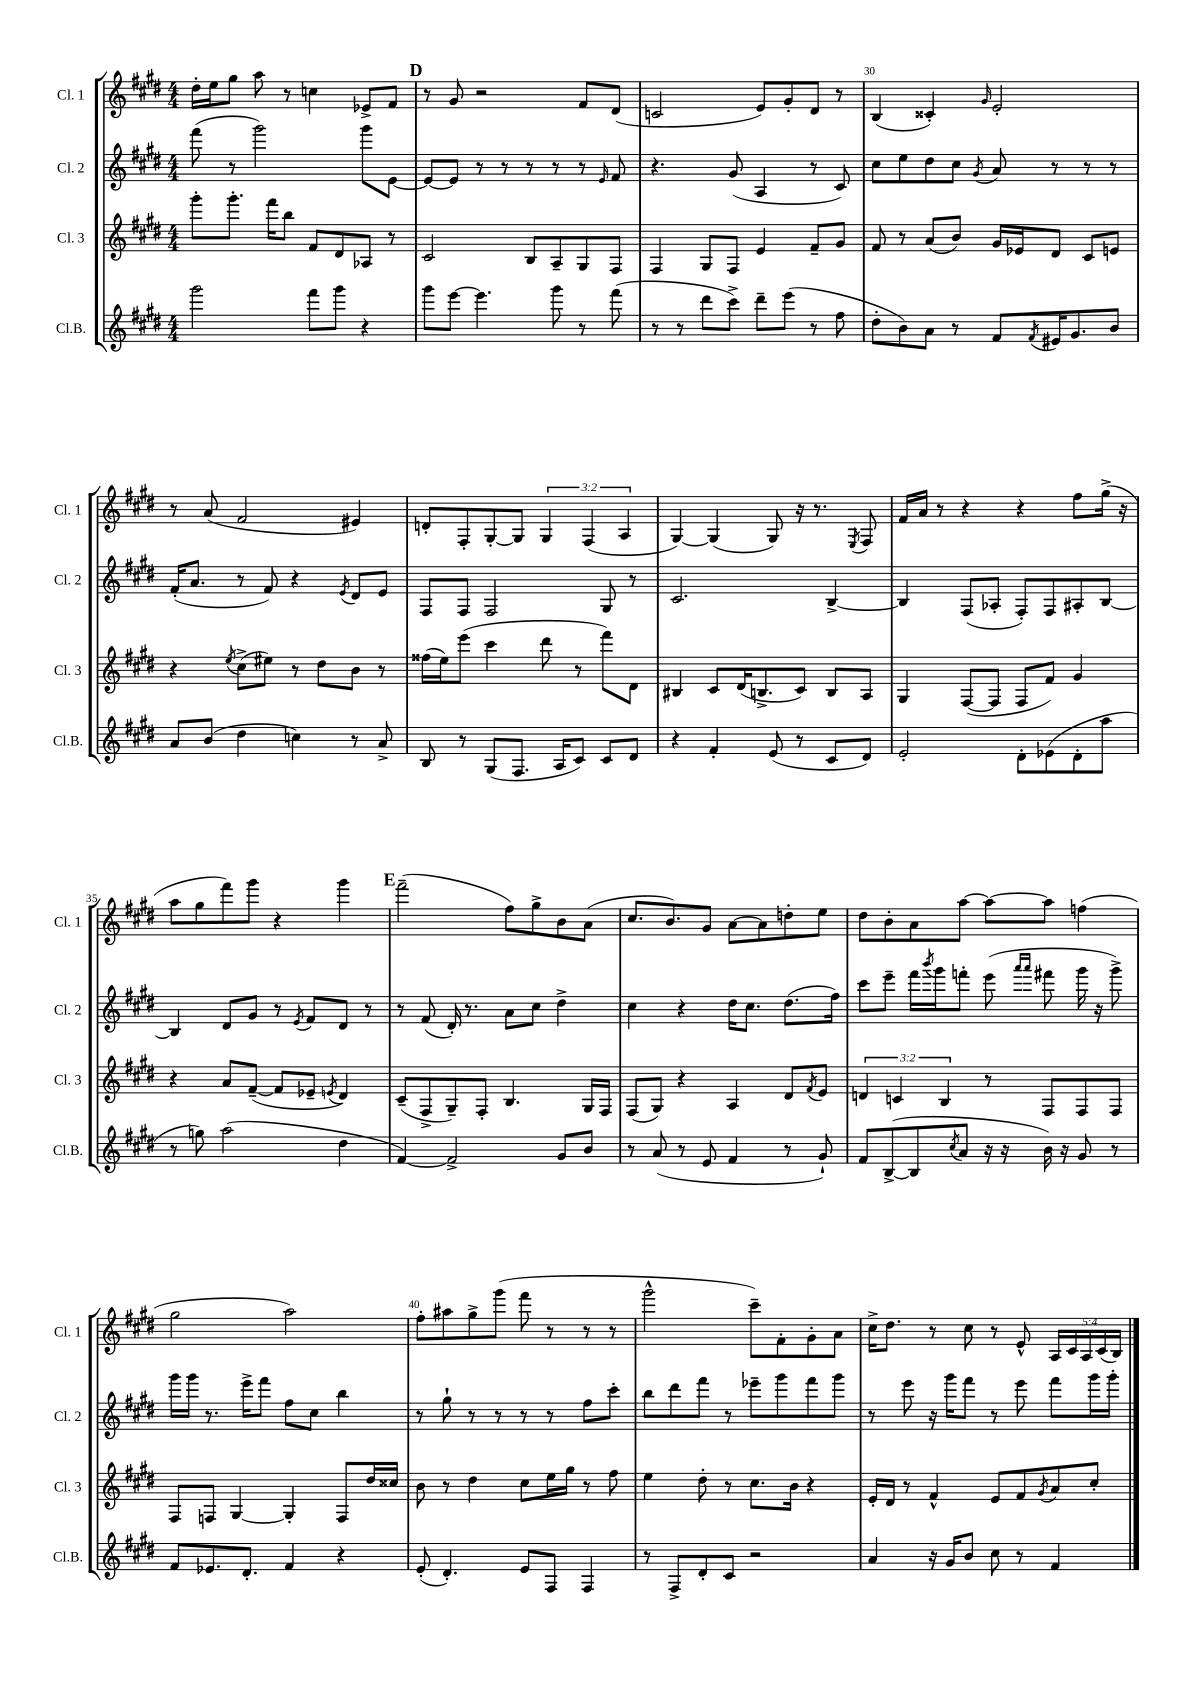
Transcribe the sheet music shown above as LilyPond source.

<<
\new StaffGroup <<
\new Staff = "s0" \with { instrumentName = "Cl. 1" shortInstrumentName = "Cl. 1" } {
    \clef treble \key e \major \numericTimeSignature \time 4/4 \override Staff.TupletNumber.text = #tuplet-number::calc-fraction-text
    dis''16-. e''16 gis''8 a''8 r8 c''4 ees'8-> fis'8 |
    \mark \markup { \bold "D" } r8 gis'8 r2 fis'8 dis'8( |
    c'2 e'8) gis'8-. dis'8 r8 |
    b4( cisis'4-.) \grace { gis'16 } e'2-. |
    r8 a'8( fis'2 eis'4) |
    d'8-. fis8-. gis8~-. gis8 \tuplet 3/2 { gis4 fis4( a4 } |
    gis4~) gis4( gis8) r16 r8. \acciaccatura { e8 } fis8 |
    fis'16 a'16 r8 r4 r4 fis''8 gis''16->( r16 |
    a''8 gis''8 fis'''8) gis'''8 r4 gis'''4 |
    \mark \markup { \bold "E" } fis'''2--( fis''8) gis''8-> b'8 a'8( |
    cis''8. b'8.) gis'8 a'8~ a'8 d''8-. e''8 |
    dis''8 b'8-. a'8 a''8~ a''8~ a''8 f''4( |
    gis''2 a''2) |
    fis''8-. ais''8 gis''8-> gis'''8( fis'''8 r8 r8 r8 |
    gis'''2-^ cis'''8--) fis'8-. gis'8-. a'8 |
    cis''16-> dis''8. r8 cis''8 r8 e'8-^ \tuplet 5/4 { a16 cis'16 a16 cis'16( b16) } \bar "|." |
}
\new Staff = "s1" \with { instrumentName = "Cl. 2" shortInstrumentName = "Cl. 2" } {
    \clef treble \key e \major \numericTimeSignature \time 4/4
    fis'''8( r8 gis'''2) gis'''8 e'8~ |
    \mark \markup { \bold "D" } e'8~ e'8 r8 r8 r8 r8 r8 \grace { e'16 } fis'8 |
    r4. gis'8( a4 r8 cis'8) |
    cis''8 e''8 dis''8 cis''8 \acciaccatura { gis'8 } a'8 r8 r8 r8 |
    fis'16-.( a'8. r8 fis'8) r4 \acciaccatura { e'8 } dis'8 e'8 |
    fis8 fis8 fis2 gis8 r8 |
    cis'2. b4~-> |
    b4 fis8( aes8-. fis8-.) fis8 ais8-. b8~ |
    b4 dis'8 gis'8 r8 \acciaccatura { e'8 } fis'8 dis'8 r8 |
    \mark \markup { \bold "E" } r8 fis'8( dis'16-.) r8. a'8 cis''8 dis''4-> |
    cis''4 r4 dis''16 cis''8. dis''8.( fis''16) |
    cis'''8 e'''8-- fis'''16 \acciaccatura { b'''8 } gis'''16 f'''8-. e'''8( \grace { a'''16 a'''16 } fis'''8 gis'''16 r16 gis'''8->) |
    gis'''16 gis'''16 r8. e'''16-> fis'''8 fis''8 cis''8 b''4 |
    r8 gis''8-! r8 r8 r8 r8 fis''8 cis'''8-. |
    b''8 dis'''8 fis'''8 r8 ees'''8-- gis'''8 fis'''8 gis'''8 |
    r8 e'''8 r16 gis'''16 fis'''8 r8 e'''8 fis'''8 gis'''16 gis'''16-. \bar "|." |
}
\new Staff = "s2" \with { instrumentName = "Cl. 3" shortInstrumentName = "Cl. 3" } {
    \clef treble \key e \major \numericTimeSignature \time 4/4 \override Staff.TupletNumber.text = #tuplet-number::calc-fraction-text
    gis'''8-. gis'''8.-. fis'''16 b''8 fis'8 dis'8 aes8 r8 |
    \mark \markup { \bold "D" } cis'2 b8 a8-- gis8 fis8 |
    fis4 gis8 fis8 e'4 fis'8-- gis'8 |
    fis'8 r8 a'8( b'8) gis'16 ees'16 dis'8 cis'8 e'8 |
    r4 \acciaccatura { e''8 } cis''8->( eis''8) r8 dis''8 b'8 r8 |
    fisis''16( e''16) e'''8( cis'''4 dis'''8 r8 fis'''8) dis'8 |
    bis4 cis'8 dis'16( b8.-> cis'8) b8 a8 |
    gis4 fis8~( fis8 fis8 fis'8) gis'4 |
    r4 a'8 fis'8~--( fis'8 ees'8-- \acciaccatura { e'8 } dis'4) |
    \mark \markup { \bold "E" } cis'8--( fis8-> gis8--) fis8-. b4. gis16 fis16 |
    fis8( gis8) r4 a4 dis'8 \acciaccatura { fis'8 } e'8 |
    \tuplet 3/2 { d'4 c'4 b4 } r8 fis8 fis8 fis8 |
    fis8 f8 gis4~ gis4-. f8 dis''16 cisis''16 |
    b'8 r8 dis''4 cis''8 e''16 gis''16 r8 fis''8 |
    e''4 dis''8-. r8 cis''8. b'16 r4 |
    e'16-. dis'16 r8 fis'4-^ e'8 fis'8 \acciaccatura { gis'8 } a'8 cis''8-. \bar "|." |
}
\new Staff = "s3" \with { instrumentName = "Cl.B." shortInstrumentName = "Cl.B." } {
    \clef treble \key e \major \numericTimeSignature \time 4/4
    gis'''2 fis'''8 gis'''8 r4 |
    \mark \markup { \bold "D" } gis'''8 e'''8~ e'''4. gis'''8 r8 fis'''8( |
    r8 r8 dis'''8 cis'''8->) dis'''8-- e'''8( r8 fis''8 |
    dis''8-. b'8) a'8 r8 fis'8 \acciaccatura { fis'8 } eis'16 gis'8. b'8 |
    a'8 b'8( dis''4 c''4) r8 a'8-> |
    b8 r8 gis8( fis8. a16 cis'8) cis'8 dis'8 |
    r4 fis'4-. e'8( r8 cis'8 dis'8) |
    e'2-. dis'8-. ees'8( dis'8-. a''8 |
    r8 g''8) a''2( dis''4 |
    \mark \markup { \bold "E" } fis'4~) fis'2-> gis'8 b'8 |
    r8 a'8( r8 e'8 fis'4 r8 gis'8-!) |
    fis'8 b8~->( b8 \acciaccatura { cis''8 } a'8 r16 r16 b'16) r16 gis'8 r8 |
    fis'8 ees'8. dis'8.-. fis'4 r4 |
    e'8-.( dis'4.-.) e'8 fis8 fis4 |
    r8 fis8-> dis'8-. cis'8 r2 |
    a'4 r16 gis'16 b'8 cis''8 r8 fis'4 \bar "|." |
}
>>
>>
\layout { \context { \Score currentBarNumber = #27 \override BarNumber.break-visibility = ##(#f #t #t) barNumberVisibility = #(every-nth-bar-number-visible 5) } }
